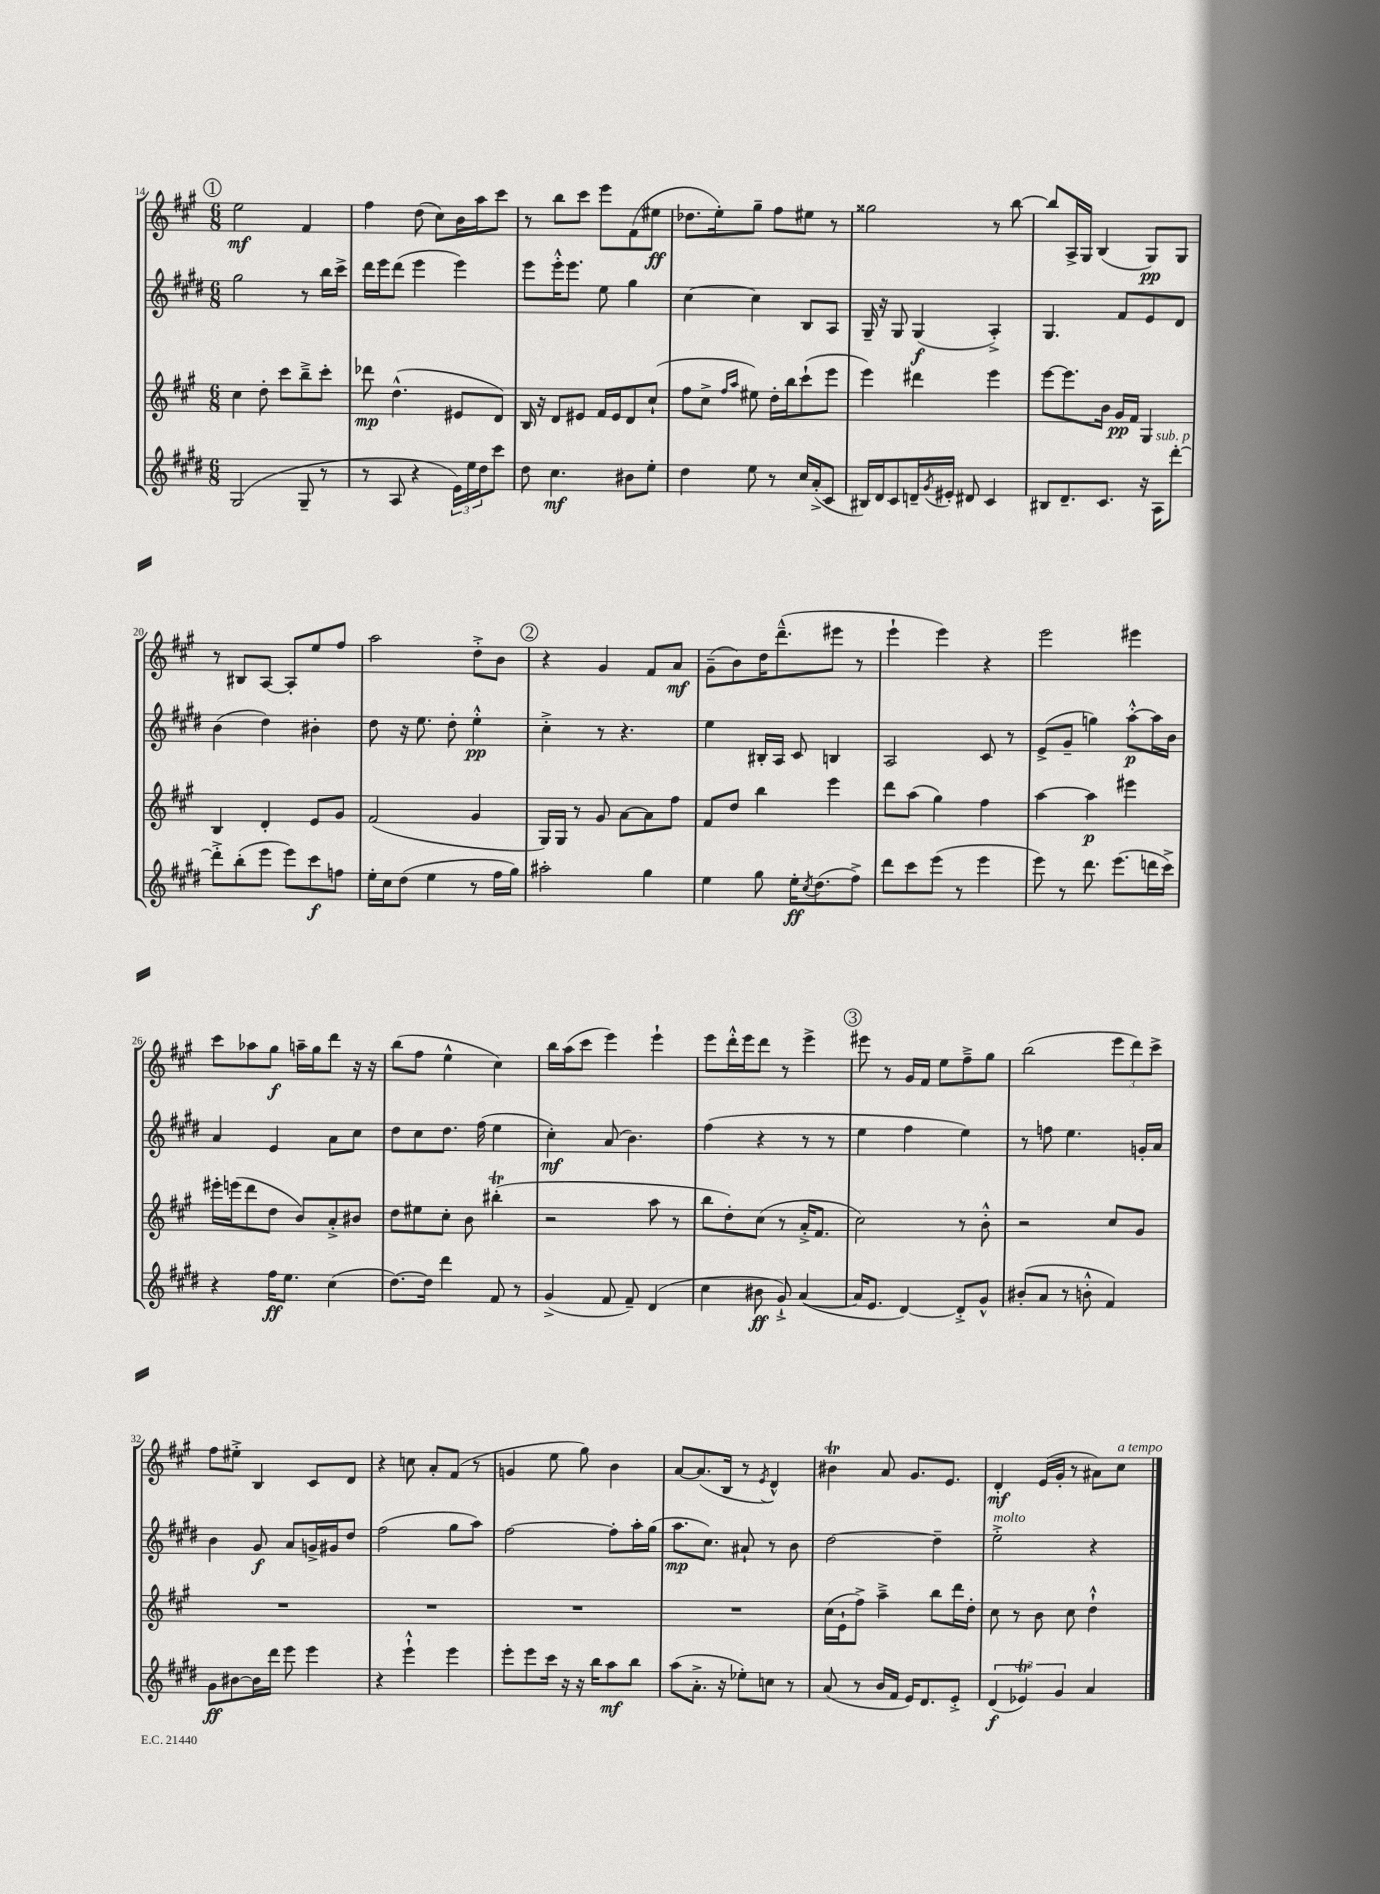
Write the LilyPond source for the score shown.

<<
\new StaffGroup <<
\new Staff = "s0" {
    \clef treble \key a \major \numericTimeSignature \time 6/8
    \mark \markup { \circle "1" } e''2\mf fis'4 |
    fis''4 d''8( cis''8) b'16 a''16 cis'''8 |
    r8 b''8 cis'''8 e'''8 fis'8( eis''8\ff |
    des''8. e''16-.) gis''8-- fis''8 eis''8 r8 |
    gisis''2 r8 b''8~ |
    b''8 a16-> gis16 b4( gis8\pp) gis8 |
    r8 bis8 a8~ a8-. e''8 fis''8 |
    a''2 d''8-.-> b'8 |
    \mark \markup { \circle "2" } r4 gis'4 fis'8 a'8\mf |
    gis'8--( b'8) d''16 d'''8.---^( eis'''8 r8 |
    e'''4-! e'''4) r4 |
    e'''2 eis'''4 |
    cis'''8 aes''8 gis''8\f a''16-- gis''16 d'''8 r16 r16 |
    b''8( fis''8 e''4-^ cis''4) |
    b''16 a''16( cis'''8 e'''4) e'''4-! |
    e'''8 d'''16-.-^ e'''16 d'''8 r8 e'''4-> |
    \mark \markup { \circle "3" } eis'''8 r8 gis'16 fis'16 e''8 fis''8---> gis''8 |
    b''2( \tuplet 3/2 { e'''8 d'''8) cis'''8-> } |
    fis''8 eis''8-.-> b4 cis'8 d'8 |
    r4 c''8 a'8-. fis'8( r8 |
    g'4 e''8 gis''8) b'4 |
    a'8~ a'8.( b16 r8 \acciaccatura { e'8 } d'4-^) |
    bis'4\trill a'8 gis'8. e'8. |
    d'4-.\mf e'16( gis'16-. r8 ais'8) cis''8^\markup { \italic "a tempo" } \bar "|." |
}
\new Staff = "s1" {
    \clef treble \key e \major \numericTimeSignature \time 6/8
    \mark \markup { \circle "1" } gis''2 r8 b''16 cis'''16-> |
    dis'''16 e'''16 dis'''8( e'''4 e'''4) |
    e'''8 e'''16-.-^ e'''8. e''8 gis''4 |
    cis''4~ cis''4 b8 a8 |
    gis16-- r16 gis8 gis4\f( a4-.->) |
    gis4. fis'8 e'8 dis'8 |
    b'4( dis''4) bis'4-. |
    dis''8 r16 e''8. dis''8-. e''4-.-^\pp |
    \mark \markup { \circle "2" } cis''4-.-> r8 r4. |
    e''4 bis16-. a16 cis'8 b4 |
    a2 cis'8 r8 |
    e'8->( gis'8-- g''4) a''8~-.-^\p a''16 b'16 |
    a'4 e'4 a'8 cis''8 |
    dis''8 cis''8 dis''8. fis''16( e''4 |
    cis''4-.\mf) a'8( b'4.) |
    fis''4( r4 r8 r8 |
    \mark \markup { \circle "3" } e''4 fis''4 e''4) |
    r8 f''8 e''4. g'16-. a'16 |
    b'4 gis'8\f a'8 g'16-> gis'16 dis''8 |
    fis''2( gis''8 a''8) |
    fis''2~ fis''8-. a''16-. gis''16( |
    a''8.\mp cis''8.) ais'8-! r8 b'8 |
    dis''2~ dis''4-- |
    e''2-.->^\markup { \italic "molto" } r4 \bar "|." |
}
\new Staff = "s2" {
    \clef treble \key a \major \numericTimeSignature \time 6/8
    \mark \markup { \circle "1" } cis''4 d''8-. cis'''8 b''8---> cis'''8-. |
    des'''8\mp d''4.-^( eis'8 d'8) |
    b16 r16 d'8 eis'8 fis'16 eis'16 d'8 cis''8-!( |
    fis''8 cis''8-> \grace { fis''16 a''16 } eis''8) d''16-. b''16 cis'''8-!( e'''8 |
    e'''4) dis'''4 e'''4 |
    e'''8~ e'''8. b'16 gis'16\pp fis'16 gis4 |
    b4 d'4-. e'8 gis'8 |
    fis'2( gis'4 |
    \mark \markup { \circle "2" } gis16) gis16 r8 gis'8 a'8~ a'8 fis''8 |
    fis'8 d''8 b''4 e'''4 |
    d'''8 a''8( gis''4) fis''4 |
    a''4~ a''4\p eis'''4 |
    eis'''16-. e'''16( d'''8 d''8 b'8) a'8-.-> bis'8 |
    d''8 eis''8 cis''8-. b'8 bis''4-.\trill( |
    r2 a''8 r8 |
    b''8 d''8-.) cis''8( r8 a'16-.-> fis'8. |
    \mark \markup { \circle "3" } cis''2) r8 b'8-.-^ |
    r2 cis''8 gis'8 |
    R2. |
    R2. |
    R2. |
    R2. |
    cis''16( e'16-! fis''8->) a''4---> b''8 d'''16 d''16-. |
    cis''8 r8 b'8 cis''8 d''4-!-^ \bar "|." |
}
\new Staff = "s3" {
    \clef treble \key e \major \numericTimeSignature \time 6/8
    \mark \markup { \circle "1" } gis2( gis8-- r8 |
    r8 a8 r4 \tuplet 3/2 { e'16) e''16 dis''16 } cis'''8 |
    dis''8 cis''4.\mf bis'8 e''8-. |
    dis''4 e''8 r8 cis''16 a'16-.->( cis'8 |
    bis16) dis'16 cis'8 d'16-- \acciaccatura { gis'8 } eis'16-. dis'8 cis'4 |
    bis8 dis'8.-- cis'8. r16 a16^\markup { \italic "sub. p" } dis'''8~-. |
    dis'''8-.-> b''8-.( e'''8 e'''8) cis'''8\f f''8 |
    e''16-. cis''16 dis''8( e''4 r8 fis''16 gis''16) |
    \mark \markup { \circle "2" } ais''2-. gis''4 |
    e''4 gis''8 e''16-.\ff \acciaccatura { cis''8 } dis''8.( fis''8->) |
    dis'''8 cis'''8 e'''8( r8 e'''4 |
    e'''8) r8 dis'''8. e'''8.( d'''16 cis'''16->) |
    r4 fis''16\ff e''8. cis''4( |
    dis''8.~) dis''16 dis'''4 fis'8 r8 |
    gis'4->( fis'8 fis'8--) dis'4( |
    cis''4 bis'8\ff gis'8-!->) a'4~( |
    \mark \markup { \circle "3" } a'16 e'8. dis'4~) dis'8-.-> gis'8-^ |
    bis'8-.( a'8 r8 b'8-.-^ fis'4) |
    gis'8\ff bis'8~ bis'16 dis'''16 e'''8 e'''4 |
    r4 e'''4-!-^ e'''4 |
    e'''8-. e'''8 cis'''16 r16 r16 b''16 a''8\mf b''8 |
    a''8( a'8.-.-> r16 ees''8-.) c''8 r8 |
    a'8( r8 b'16 fis'16 e'16) dis'8. e'8-.-> |
    \tuplet 3/2 { dis'4\f( ees'4\trill) gis'4 } a'4 \bar "|." |
}
>>
>>
\layout { \context { \Score currentBarNumber = #14 } }
